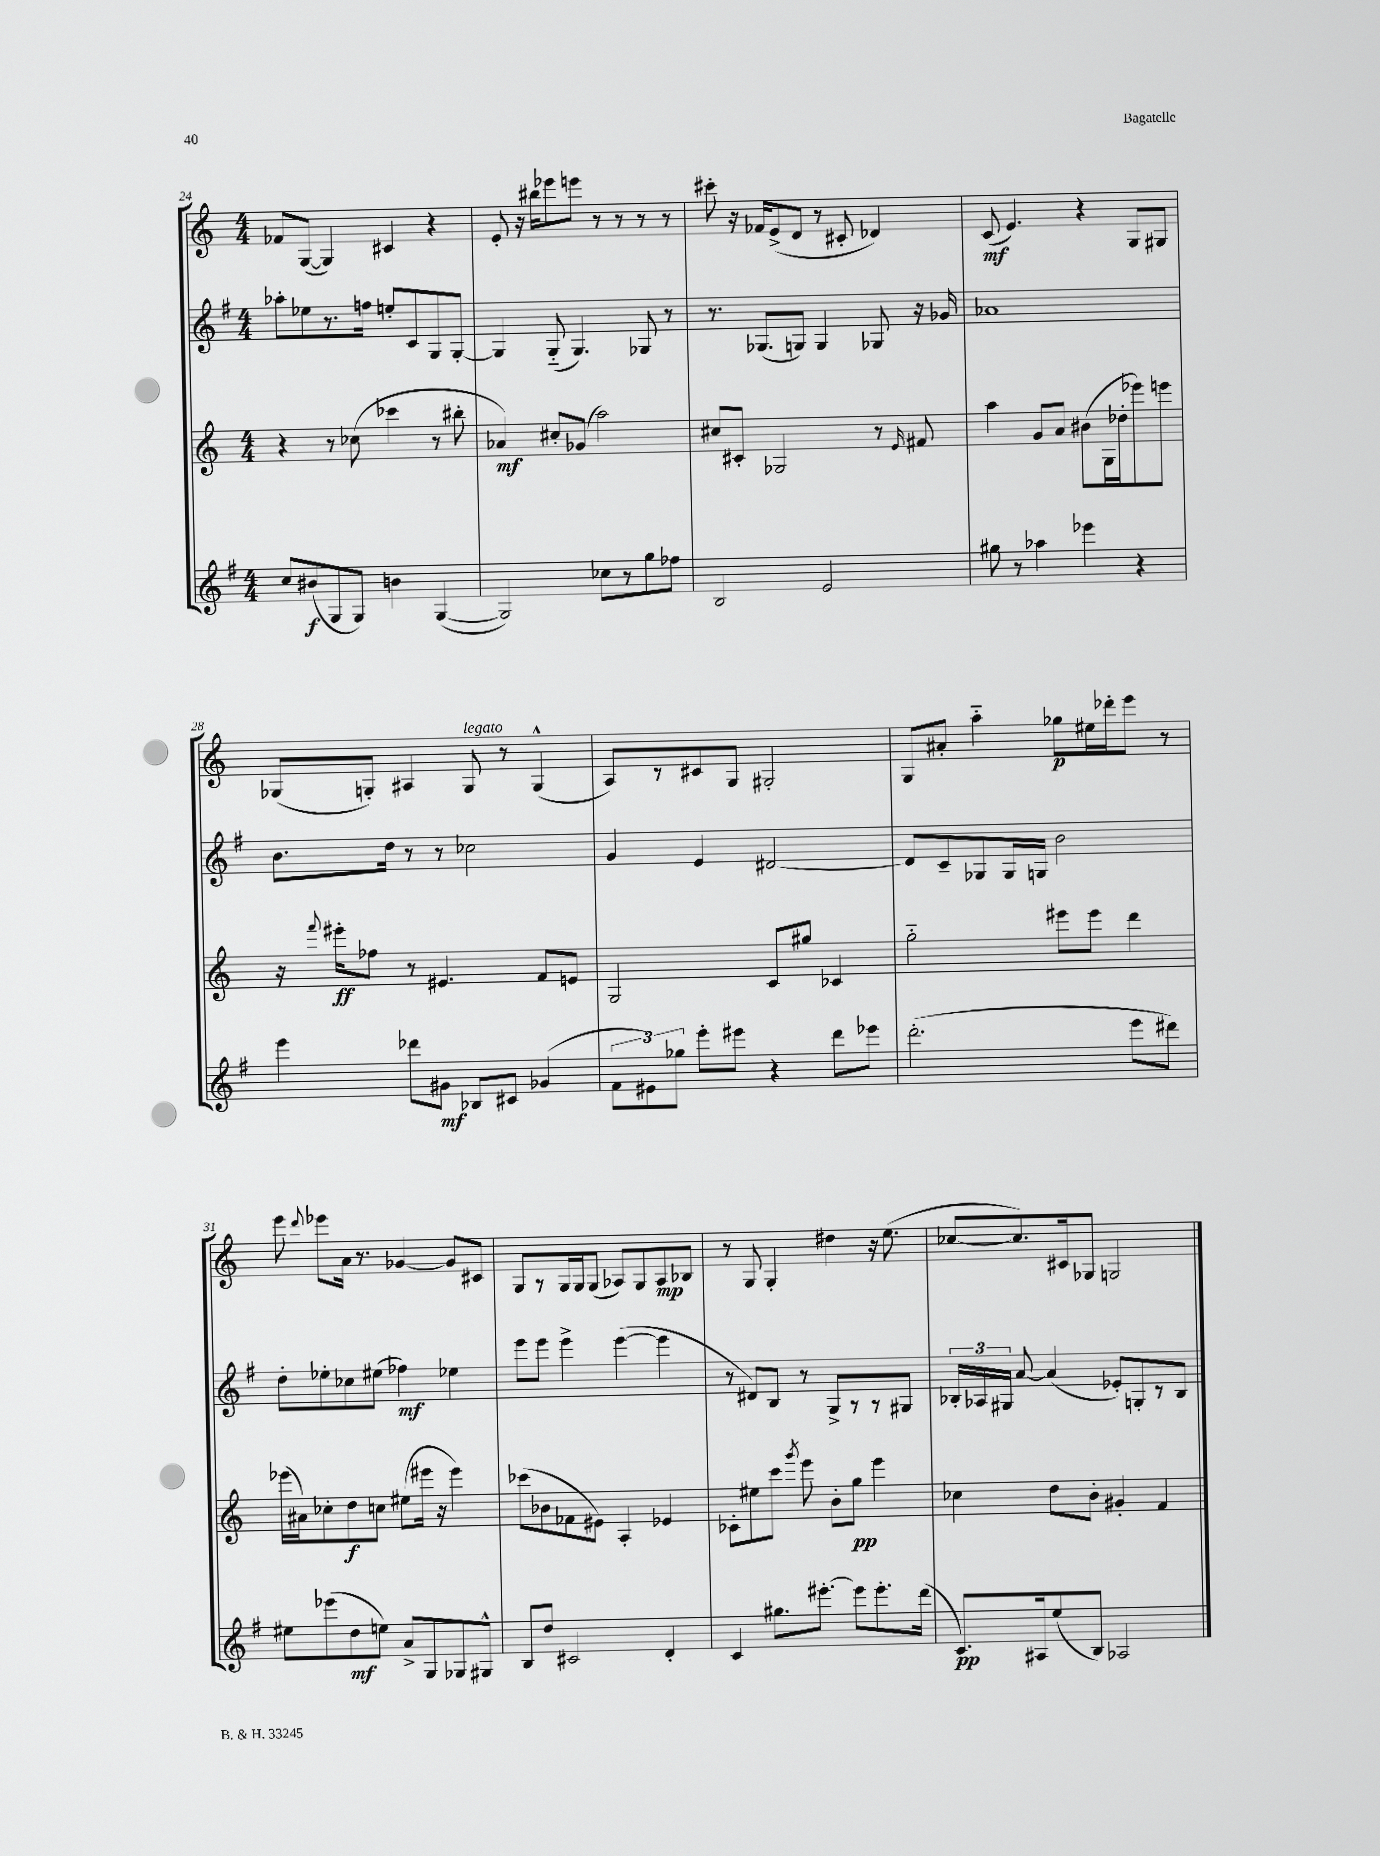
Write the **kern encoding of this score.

**kern	**kern	**kern	**kern
*staff4	*staff3	*staff2	*staff1
*clefG2	*clefG2	*clefG2	*clefG2
*k[f#]	*k[]	*k[f#]	*k[]
*M4/4	*M4/4	*M4/4	*M4/4
8cc	4r	8aa-'	8f-
(8b#	.	8ee-	([8G
8G	8r	8.r	4G])
8G)	(8cc-	.	.
.	.	16ff	.
4b	4ccc-	8ee'	4c#
.	.	8c	.
([4G	8r	8G	4r
.	8bb#'	[8G'	.
=	=	=	=
2G])	4a-)	4G]	8e'
.	.	.	16r
.	.	.	16bb#
.	8cc#'	(8G'~	8eee-
.	(8g-	4.G)	8eee
8cc-	2aa)	.	8r
8r	.	.	8r
8gg	.	8G-	8r
8ff-	.	8r	8r
=	=	=	=
2B	8cc#	8.r	8ccc#'
.	8c#'	.	16r
.	.	(8.G-	16f-
.	2G-	.	(8e^
.	.	8G)	8d
2e	.	4G	8r
.	.	.	8c#'
.	8r	8G-	4d-)
.	16qqe	.	.
.	8f#	16r	.
.	.	16g-	.
=	=	=	=
8gg#	4aa	1a-	(8c
8r	.	.	4.e)
4aa-	8g	.	.
.	8a	.	.
4eee-	(8b#	.	4r
.	16G	.	.
.	16dd-'	.	.
4r	8eee-)	.	8G
.	8eee	.	8G#
=	=	=	=
4eee	16r	8.b	(8G-
.	8qqfff	.	.
.	16eee#'	.	.
.	8ff-	.	8G')
.	.	16dd	.
8ddd-	8r	8r	4A#
8g#	4.e#	8r	.
8B-	.	2cc-	8G
8c#	.	.	8r
(4g-	8f	.	(4G^^
.	8e	.	.
=	=	=	=
12f#	2G	4g	8A)
12e#)	.	.	.
.	.	.	8r
12gg-	.	.	.
8eee'	.	4e	8c#
8eee#	.	.	8G
4r	8c	[2d#	2G#'
.	8gg#	.	.
8ddd	4c-	.	.
8eee-	.	.	.
=	=	=	=
(2.ddd'	2gg'~	8d#]	8G
.	.	8c~	8a#'
.	.	8G-	4aa'~
.	.	16G-	.
.	.	16G	.
.	8eee#	2b	8gg-
.	8eee#	.	16ee#
.	.	.	16ddd-'
8eee	4ddd	.	8eee
8ddd#)	.	.	8r
=	=	=	=
8ee#	(16eee-	8dd'	8eee
.	16a#)	.	.
.	.	.	8qqddd
(8eee-	8cc-'	8ee-'	8eee-
8dd	8dd	8cc-	16a
.	.	.	8.r
8ee)	8cc	(8ee#	.
8a^	(8ee#	4ff-)	[4g-
8G	16eee#	.	.
.	16r	.	.
8G-	4eee#)	4ee-	8g-]
8G#^^	.	.	8c#
=	=	=	=
8B	(8ccc-	8eee	8G
8dd	8b-	8eee	8r
2c#	8f-	4eee^	16G
.	.	.	16G
.	8e#)	.	(8G
.	4A'	([4eee	8A-)
.	.	.	8G
4d'	4e-	4eee]	8A-
.	.	.	8B-
=	=	=	=
4c	8c-'	8r	8r
.	8ee#	8d#)	8G
8.gg#	8ccc	8B	4G'
.	8qggg	.	.
.	8eee	8r	.
[8.eee#'	.	.	.
.	8b'	8G^	4dd#
8eee#]	8gg	8r	.
8.eee#'	4eee	8r	16r
.	.	.	(8.ee
.	.	8G#	.
(16ddd	.	.	.
=	=	=	=
8.c)	4cc-	24B-'	[8cc-
.	.	24A-	.
.	.	24G#	.
.	.	[8a	8.cc-])
16A#	.	.	.
(8ee	8dd	(4a]	.
.	.	.	16c#
8B)	8b'	.	8G-
2A-	4g#'	8e-')	2G
.	.	8G'	.
.	4f	8r	.
.	.	8B-	.
==	==	==	==
*-	*-	*-	*-
